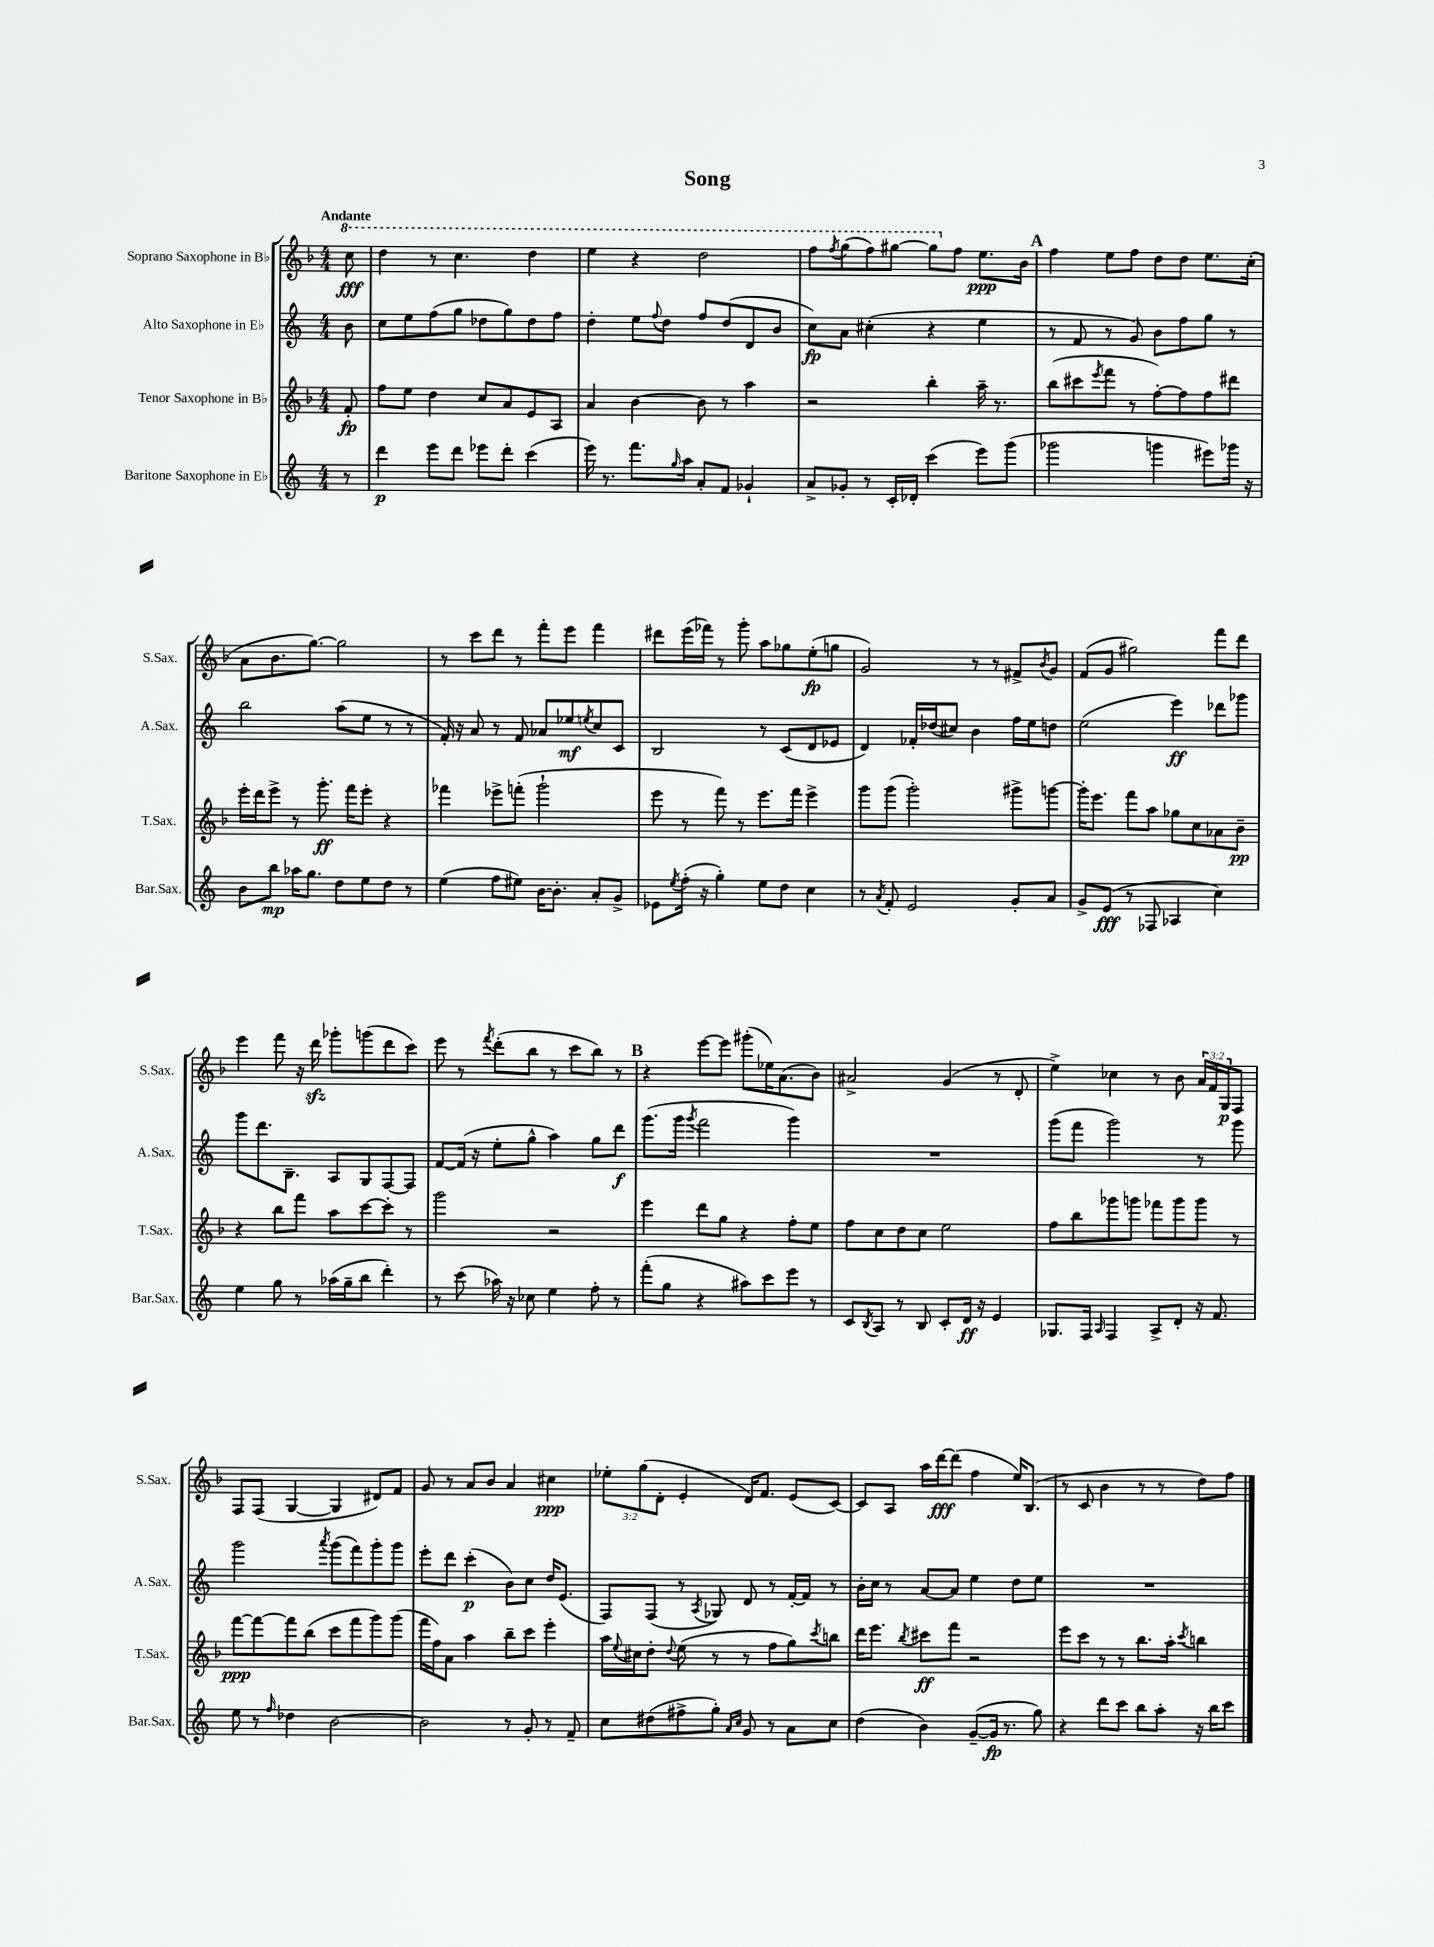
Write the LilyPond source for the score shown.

\header { title = "Song" }
<<
\new StaffGroup <<
\new Staff = "s0" \with { instrumentName = "Soprano Saxophone in Bb" shortInstrumentName = "S.Sax." } {
    \clef treble \key f \major \numericTimeSignature \time 4/4 \override Staff.TupletNumber.text = #tuplet-number::calc-fraction-text \partial 8 \tempo "Andante"
    \ottava #1 c'''8\fff |
    d'''4 r8 c'''4. d'''4 |
    e'''4 r4 d'''2 |
    f'''8 \acciaccatura { f'''8 } g'''8( f'''8) gis'''8~ gis'''8 \ottava #0 f''8 e''8.\ppp bes'16 |
    \mark \markup { \bold "A" } f''4 e''8 f''8 d''8 d''8 e''8. c''16-.( |
    a'8 bes'8. g''8.~) g''2 |
    r8 c'''8 d'''8 r8 f'''8-. e'''8 f'''4 |
    dis'''8 e'''16( fes'''16) r8 g'''8-. a''8 ges''8 e''8-.\fp( g''8 |
    g'2) r8 r8 fis'8-> \acciaccatura { bes'8 } g'8 |
    f'8( g'8 gis''2) f'''8 d'''8 |
    e'''4 f'''8 r16 d'''16\sfz ges'''8-. g'''8( d'''8 c'''8) |
    e'''8 r8 \acciaccatura { f'''8 } d'''8-.( bes''8 r8 c'''8 bes''8) r8 |
    \mark \markup { \bold "B" } r4 e'''8~ e'''8 gis'''8-.( ees''16) a'8.( bes'8) |
    ais'2-> g'4( r8 d'8-. |
    e''4->) ces''4 r8 bes'8 \tuplet 3/2 { a'16 f'16 g16\p } f8 |
    f8 f8( g4~ g4 dis'8) f'8 |
    g'8 r8 a'8 bes'8 a'4 cis''4\ppp |
    \tuplet 3/2 { ees''8-. g''8( d'8-. } e'4-. d'16) f'8. e'8( c'8~) |
    c'8 a8 a''16 d'''16~\fff d'''8( f''4 e''16) bes8.( |
    r8 c'8 bes'4 r8 r8 d''8) f''8 \bar "|." |
}
\new Staff = "s1" \with { instrumentName = "Alto Saxophone in Eb" shortInstrumentName = "A.Sax." } {
    \clef treble \key c \major \numericTimeSignature \time 4/4 \partial 8
    b'8 |
    c''8 e''8 f''8( g''8 des''8 g''8) des''8 f''8 |
    d''4-. e''8 \appoggiatura { f''8 } d''8 f''8 d''8( d'8 b'8 |
    c''8\fp) a'8 cis''4-.( r4 e''4 |
    \mark \markup { \bold "A" } r8 f'8 r8 g'8) b'8 f''8 g''8 r8 |
    b''2 a''8( e''8 r8 r8 |
    f'16-.) r16 a'8 r8 f'8 aes'8 ees''8\mf \acciaccatura { e''8 } c''8 c'8 |
    b2 r8 c'8( d'8 ees'8 |
    d'4) fes'16-. des''16( cis''8) b'4 f''16 e''16 d''8 |
    e''2( e'''4\ff) des'''8 ges'''8 |
    g'''8 d'''8. b8.-- a8 g8 f8~ f8 |
    f'8~ f'16( r16 e''8-. g''8-^ a''4) g''8 d'''8\f |
    \mark \markup { \bold "B" } g'''8.( g'''16 \acciaccatura { g'''8 } f'''2 g'''4) |
    R1 |
    g'''8( f'''8 g'''2) r8 g'''8 |
    g'''2 \acciaccatura { a'''8 } g'''8( f'''8) g'''8-. g'''8 |
    e'''8-. d'''8 c'''4-.\p( b'8) c''8 d''16 e'8.( |
    f8) f8( r8 \acciaccatura { a8 } ges8) d'8 r8 f'16~-. f'16 r8 |
    b'16-. c''16 r8 a'8~ a'8 e''4 d''8 e''8 |
    R1 \bar "|." |
}
\new Staff = "s2" \with { instrumentName = "Tenor Saxophone in Bb" shortInstrumentName = "T.Sax." } {
    \clef treble \key f \major \numericTimeSignature \time 4/4 \partial 8
    f'8-.\fp |
    f''8 e''8 d''4 c''8 a'8 e'8 a8 |
    a'4 bes'4~ bes'8 r8 a''4 |
    r2 bes''4-. a''16-- r8. |
    \mark \markup { \bold "A" } bes''8( cis'''8 \acciaccatura { e'''8 } f'''8 r8 f''8~-.) f''8 f''8 dis'''8 |
    e'''16-. d'''16 e'''8-> r8 g'''8.-.\ff f'''16 e'''8-. r4 |
    fes'''4 ees'''8-> f'''8-.( g'''2-! |
    e'''8 r8 f'''8) r8 e'''8. f'''16 e'''4-> |
    g'''8 g'''8( g'''2-.) gis'''8-> g'''8~ |
    g'''16-. e'''8. f'''8 a''8 ges''8 c''8 aes'8 bes'8--\pp |
    r4 bes''8 f'''8 a''8 c'''8~ c'''8-. r8 |
    g'''2 r2 |
    \mark \markup { \bold "B" } e'''4 d'''8 g''8 r4 f''8-. e''8 |
    f''8 c''8 d''8 c''8 e''2 |
    f''8 bes''8 ges'''8 g'''8 fes'''8 g'''8 g'''8 r8 |
    f'''8~\ppp f'''8~ f'''8 bes''8( c'''8 f'''8 g'''8) g'''8( |
    f'''16 f''16) a'8 a''4 bes''8-- c'''8 e'''4-. |
    a''16 \appoggiatura { e''8 } cis''16 d''8-. \appoggiatura { d''8 } e''8( r8 r8 f''8 g''8) \acciaccatura { c'''8 } b''8 |
    d'''16 e'''8. \acciaccatura { bes''8 } cis'''8\ff f'''8 r2 |
    e'''8 c'''8 r8 r8 bes''8. a''16-. \acciaccatura { c'''8 } b''4 \bar "|." |
}
\new Staff = "s3" \with { instrumentName = "Baritone Saxophone in Eb" shortInstrumentName = "Bar.Sax." } {
    \clef treble \key c \major \numericTimeSignature \time 4/4 \partial 8
    r8 |
    d'''4\p e'''8 d'''8 ees'''8 d'''8-. c'''4( |
    e'''16) r8. f'''8. \grace { g''16 } a''16 a'8-. f'8 ges'4-! |
    a'8-> ges'8-. r8 c'16-. des'16-. c'''4( e'''8) g'''8( |
    \mark \markup { \bold "A" } ges'''2 g'''4 eis'''8) ges'''16 r16 |
    b'8 b''8\mp aes''16 g''8. d''8 e''8 d''8 r8 |
    e''4( f''8 eis''8) b'16~ b'8.-. a'8-. g'8-> |
    ees'8 \acciaccatura { e''8 } f''16-.( r16 g''4-.) e''8 d''8 c''4 |
    r8 \acciaccatura { a'8 } f'8-. e'2 g'8-. a'8 |
    g'8-> e'8\fff( r8 fes8 aes4 c''4) |
    e''4 g''8 r8 aes''16( g''16-- b''8 d'''4-.) |
    r8 c'''8( aes''16) r16 ces''8 e''4 f''8-. r8 |
    \mark \markup { \bold "B" } f'''8-.( g''8 r4 ais''8) c'''8 e'''8 r8 |
    c'8 \acciaccatura { b8 } a8 r8 b8 c'8-. d'16\ff r16 e'4 |
    ges8. f16 \grace { a16 } f4 a8-> d'8-. r16 f'8. |
    e''8 r8 \grace { f''16 } des''4 b'2~ |
    b'2 r8 g'8-. r8 f'8-- |
    c''8 dis''8( fis''8-> g''8-.) \grace { a'16 c''16 } g'8 r8 a'8 c''8 |
    d''4( b'4) g'8~--( g'16\fp r8. g''8) |
    r4 d'''8 c'''8 b''8 a''8-. r16 b''16 c'''8 \bar "|." |
}
>>
>>
\layout { \context { \Score \remove "Bar_number_engraver" } }
